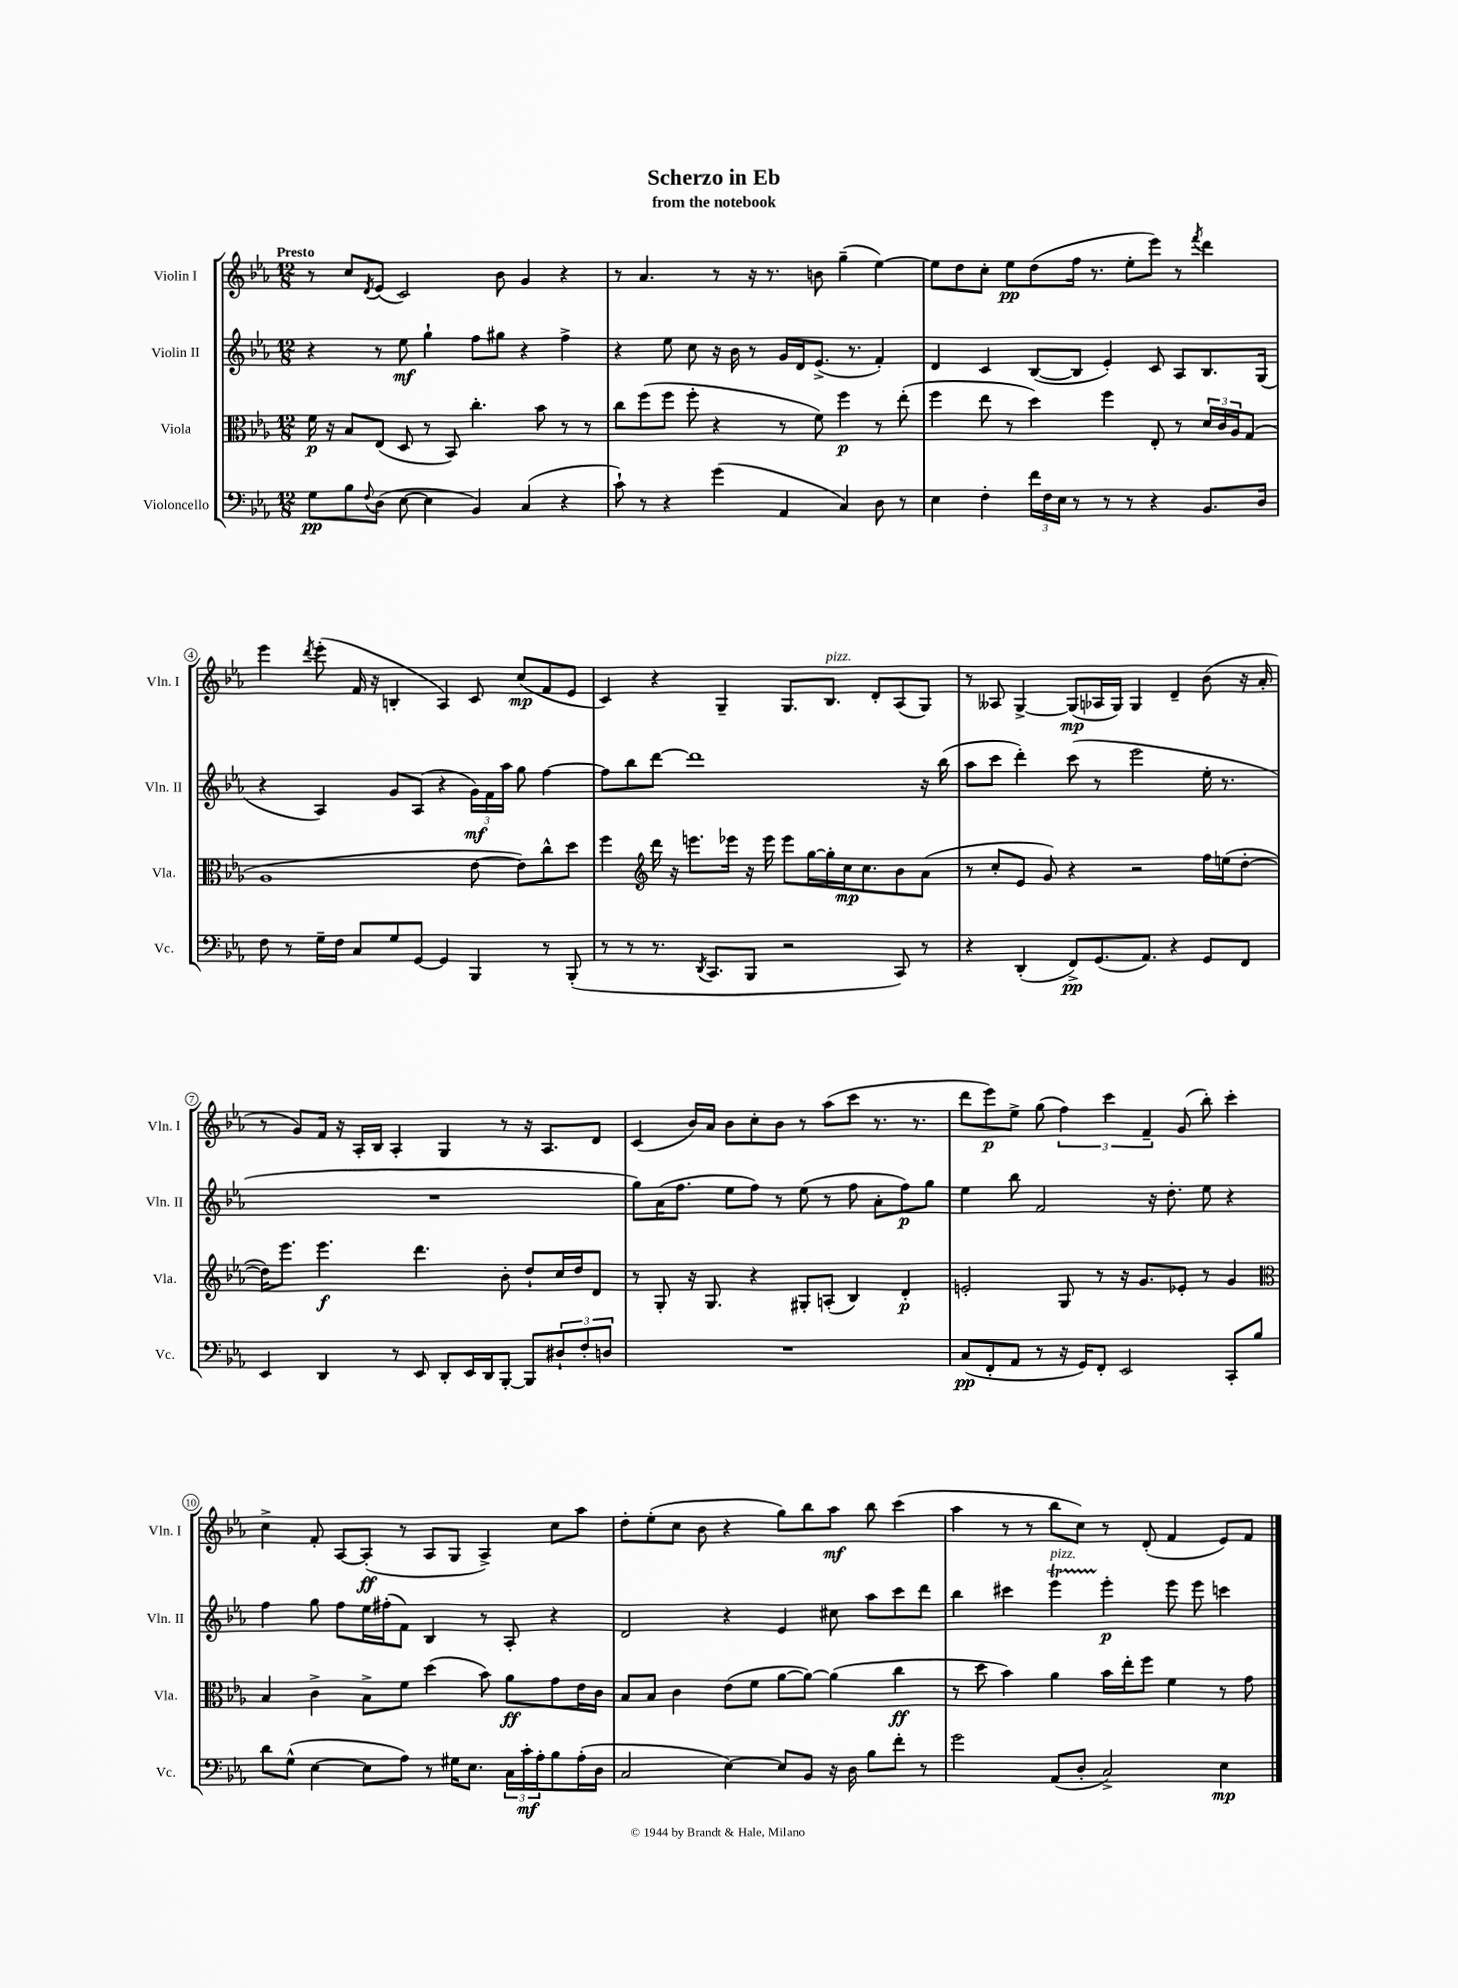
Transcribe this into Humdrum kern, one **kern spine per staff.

**kern	**dynam	**kern	**dynam	**kern	**dynam	**kern	**dynam
*part4	*part4	*part3	*part3	*part2	*part2	*part1	*part1
*staff4	*staff4	*staff3	*staff3	*staff2	*staff2	*staff1	*staff1
*I"Violoncello	*	*I"Viola	*	*I"Violin II	*	*I"Violin I	*
*I'Vc.	*	*I'Vla.	*	*I'Vln. II	*	*I'Vln. I	*
*clefF4	*	*clefC3	*	*clefG2	*	*clefG2	*
*k[b-e-a-]	*	*k[b-e-a-]	*	*k[b-e-a-]	*	*k[b-e-a-]	*
*M12/8	*	*M12/8	*	*M12/8	*	*M12/8	*
=1	=1	=1	=1	=1	=1	=1	=1
!	!	!	!	!	!	!LO:TX:a:B:t=Presto	!
8G\L	pp	16f\	p	4r	.	8r	.
.	.	16r	.	.	.	.	.
8B-\	.	8B-/L	.	.	.	8cc/L	.
8qqF/	.	.	.	.	.	8qd/	.
(8D\J	.	(8E-/J	.	8r	.	(8e-/J	.
[8E-\	.	8D/	.	8ee-\	mf	2c/)	.
4E-\]	.	8r	.	4gg`\	.	.	.
.	.	8BB-/)	.	.	.	.	.
4BB-/)	.	4.cc'\	.	8ff\L	.	.	.
.	.	.	.	8gg#X\J	.	8b-\	.
(4C/	.	.	.	4r	.	4g/	.
.	.	8b-\	.	.	.	.	.
4r	.	8r	.	4ff^\	.	4r	.
.	.	8r	.	.	.	.	.
=2	=2	=2	=2	=2	=2	=2	=2
8c`\)	.	8cc\L	.	4r	.	8r	.
8r	.	(8ff\	.	.	.	4.a-/	.
4r	.	8ff\J	.	8ee-\	.	.	.
.	.	8ff'\	.	8cc\	.	.	.
(4g\	.	4r	.	16r	.	8r	.
.	.	.	.	16b-\	.	.	.
.	.	.	.	8r	.	16r	.
.	.	.	.	.	.	8.r	.
4AA-/	.	8r	.	16g/LL	.	.	.
.	.	.	.	16d/J	.	.	.
.	.	8f\)	.	(8.e-^/J	.	8bn\	.
4C/)	.	4ff\	p	.	.	(4gg~\	.
.	.	.	.	8.r	.	.	.
8D\	.	8r	.	4f'/)	.	[4ee-\)	.
8r	.	(8ee-'\	.	.	.	.	.
=3	=3	=3	=3	=3	=3	=3	=3
4E-\	.	4ff\	.	4d/	.	8ee-\L]	.
.	.	.	.	.	.	8dd\	.
4F'\	.	8ee-\	.	4c/	.	8cc'\J	.
.	.	8r	.	.	.	8ee-\L	pp
24f\LL	.	4dd\)	.	([8B-/L	.	(8dd\	.
24F\	.	.	.	.	.	.	.
24E-\JJ	.	.	.	.	.	.	.
8r	.	.	.	8B-/J]	.	16ff\Jk	.
.	.	.	.	.	.	8.r	.
8r	.	4ff\	.	4e-'/)	.	.	.
8r	.	.	.	.	.	8ee-'\L	.
4r	.	8E-'/	.	8c/	.	8eee-\J)	.
.	.	8r	.	8A-/L	.	8r	.
.	.	.	.	.	.	8qfff/	.
8.BB-/L	.	24d/LL	.	8.B-/	.	4ddd\	.
.	.	24c/	.	.	.	.	.
.	.	24A-/J	.	.	.	.	.
.	.	(8G/J	.	.	.	.	.
16D/Jk	.	.	.	(16G/Jk	.	.	.
!!LO:LB:g=z
=4	=4	=4	=4	=4	=4	=4	=4
8F\	.	1A-	.	4r	.	4eee-\	.
8r	.	.	.	.	.	.	.
.	.	.	.	.	.	8qddd/	.
16G~\LL	.	.	.	4A-/)	.	(8eee-'\	.
16F\JJ	.	.	.	.	.	.	.
8C/L	.	.	.	.	.	16f/	.
.	.	.	.	.	.	16r	.
8G/	.	.	.	8g/L	.	4Bn'/	.
[8GG/J	.	.	.	(8A-/J	.	.	.
4GG/]	.	.	.	4r	.	4A-/)	.
4BBB-/	.	[8e-\	.	24g\LL)	mf	8c/	.
.	.	.	.	24f\	.	.	.
.	.	.	.	24aa-\JJ	.	.	.
.	.	8e-\L])	.	8gg\	.	(8cc/L	mp
8r	.	8cc^^\	.	[4ff\	.	8f/	.
(8BBB-'/	.	8dd\J	.	.	.	8e-/J	.
=5	=5	=5	=5	=5	=5	=5	=5
8r	.	4ff\	.	8ff\L]	.	4c/)	.
8r	.	.	.	8bb-\	.	.	.
*	*	*clefG2	*	*	*	*	*
8.r	.	16ddd\	.	[8ddd\J	.	4r	.
.	.	16r	.	.	.	.	.
.	.	8.eeen\L	.	1ddd]	.	.	.
8qDD/	.	.	.	.	.	.	.
8.CC/L	.	.	.	.	.	.	.
.	.	.	.	.	.	4G~/	.
.	.	16eee-X\Jk	.	.	.	.	.
8BBB-/J	.	16r	.	.	.	.	.
.	.	16eee-\	.	.	.	.	.
2r	.	8eee-\L	.	.	.	8.G/L	.
.	.	[16gg\L	.	.	.	.	.
!	!	!	!	!	!	!LO:TX:a:i:t=pizz.	!
.	.	16gg'\]	.	.	.	8.B-/J	.
.	.	16cc\J	mp	.	.	.	.
.	.	8.cc\	.	.	.	.	.
.	.	.	.	.	.	8d'/L	.
8CC/)	.	8b-\	.	.	.	(8A-/	.
8r	.	(8a-\J	.	16r	.	8G/J)	.
.	.	.	.	(16bb-\	.	.	.
=6	=6	=6	=6	=6	=6	=6	=6
4r	.	8r	.	8aa-\L	.	8r	.
.	.	8cc'/L	.	8ccc\J	.	8A--X/	.
(4DD'/	.	8e-/J	.	4ddd'\)	.	[4G^/	.
.	.	8g/)	.	.	.	.	.
8FF^/L)	pp	4r	.	(8ccc\	.	(8G/L]	mp
(8.GG/	.	.	.	8r	.	16A-X/L	.
.	.	.	.	.	.	16G/JJ)	.
.	.	2r	.	2eee-\	.	4G/	.
8.AA-/J)	.	.	.	.	.	.	.
4r	.	.	.	.	.	4d~/	.
8GG/L	.	16ff\LL	.	16ee-'\	.	(8b-\	.
.	.	(16een\J	.	8.r	.	.	.
8FF/J	.	[8dd'\J	.	.	.	16r	.
.	.	.	.	.	.	16a-'/	.
!!LO:LB:g=z
=7	=7	=7	=7	=7	=7	=7	=7
4EE-/	.	16dd\KL])	.	1.r	.	8r	.
.	.	8.eee-\J	.	.	.	.	.
.	.	.	.	.	.	8g/L)	.
4DD/	.	4.eee-\	f	.	.	16f/Jk	.
.	.	.	.	.	.	16r	.
.	.	.	.	.	.	16A-'/LL	.
.	.	.	.	.	.	16B-/JJ	.
8r	.	.	.	.	.	4A-'/	.
8EE-/	.	4.ddd\	.	.	.	.	.
8DD'/L	.	.	.	.	.	4G/	.
16EE-/L	.	.	.	.	.	.	.
16DD/J	.	.	.	.	.	.	.
[8BBB-'/J	.	8b-'\	.	.	.	8r	.
8BBB-/L]	.	8dd`/L	.	.	.	16r	.
.	.	.	.	.	.	8.A-/L	.
12D#X`/	.	16cc/L	.	.	.	.	.
.	.	16dd/J	.	.	.	.	.
12F'/	.	.	.	.	.	.	.
.	.	8d/J	.	.	.	8d/J	.
12Dn/J	.	.	.	.	.	.	.
=8	=8	=8	=8	=8	=8	=8	=8
1.r	.	8r	.	8gg\L)	.	(4c/	.
.	.	8G'/	.	(16a-\K	.	.	.
.	.	.	.	8.ff\J	.	.	.
.	.	16r	.	.	.	16b-/LL)	.
.	.	8.G/	.	.	.	16a-/JJ	.
.	.	.	.	8ee-\L	.	8b-\L	.
.	.	4r	.	8ff\J)	.	8cc'\	.
.	.	.	.	8r	.	8b-\J	.
.	.	8G#X'/L	.	(8ee-\	.	8r	.
.	.	(8An'/J	.	8r	.	(8aa-\L	.
.	.	4B-/)	.	8ff\	.	8ccc\J	.
.	.	.	.	8a-'\L	.	8.r	.
.	.	4d'/	p	8ff\)	p	.	.
.	.	.	.	.	.	8.r	.
.	.	.	.	8gg\J	.	.	.
=9	=9	=9	=9	=9	=9	=9	=9
(8C/L	pp	2en'/	.	4ee-\	.	8ddd\L	.
8FF'/	.	.	.	.	.	8eee-\)	p
8AA-/J	.	.	.	8bb-\	.	8ee-^\J	.
8r	.	.	.	2f/	.	(8gg\	.
16r	.	8G/	.	.	.	6ff\)	.
16GG/KL)	.	.	.	.	.	.	.
8FF'/J	.	8r	.	.	.	.	.
.	.	.	.	.	.	6ccc\	.
2EE-/	.	16r	.	.	.	.	.
.	.	8.g/L	.	.	.	.	.
.	.	.	.	.	.	6f~/	.
.	.	.	.	16r	.	.	.
.	.	.	.	8.dd'\	.	.	.
.	.	8e-X'/J	.	.	.	(8g/	.
.	.	8r	.	8ee-\	.	8bb-'\)	.
8CC'/L	.	4g/	.	4r	.	4ccc'\	.
8B-/J	.	.	.	.	.	.	.
!!LO:LB:g=z
=10	=10	=10	=10	=10	=10	=10	=10
*	*	*clefC3	*	*	*	*	*
8d\L	.	4B-/	.	4ff\	.	4cc^\	.
(8G^^\J	.	.	.	.	.	.	.
[4E-\	.	4c^\	.	8gg\	.	8f'/	.
.	.	.	.	8ff\L	.	[8A-/L	.
8E-\L]	.	8B-^\L	.	16ee-\L	.	(8A-'/J]	ff
.	.	.	.	(16ff#X'\J	.	.	.
8A-\J)	.	8f\J	.	8f\J)	.	8r	.
8r	.	(4dd\	.	4B-/	.	8A-/L	.
16G#X\KL	.	.	.	.	.	8G/J	.
8.E-\J	.	.	.	.	.	.	.
.	.	8b-\)	.	8r	.	4A-^/)	.
24C\LL	.	8a-\L	ff	8A-'/	.	.	.
24c'\	mf	.	.	.	.	.	.
24A-'\J	.	.	.	.	.	.	.
8B-\	.	8g\	.	4r	.	8cc\L	.
(16A-'\L	.	16e-\L	.	.	.	8aa-\J	.
16D\JJ	.	16c\JJ	.	.	.	.	.
=11	=11	=11	=11	=11	=11	=11	=11
2C/	.	8B-/L	.	2d/	.	8dd'\L	.
.	.	8B-/J	.	.	.	(8ee-'\	.
.	.	4c\	.	.	.	8cc\J	.
.	.	.	.	.	.	8b-\	.
[4E-\)	.	(8e-\L	.	4r	.	4r	.
.	.	8f\J	.	.	.	.	.
8E-/L]	.	[8a-\L	.	4e-/	.	8gg\L)	.
8BB-/J	.	8a-\J_)	.	.	.	8bb-\	.
16r	.	(4a-\]	.	8cc#X\	.	8aa-\J	mf
16D\	.	.	.	.	.	.	.
8B-\L	.	.	.	8aa-\L	.	8bb-\	.
8f'\J	.	4cc\	ff	8ccc\	.	(4ccc\	.
8r	.	.	.	8ddd\J	.	.	.
=12	=12	=12	=12	=12	=12	=12	=12
2g\	.	8r	.	4bb-\	.	4aa-\	.
.	.	8dd\	.	.	.	.	.
.	.	4b-\)	.	4ccc#X\	.	8r	.
.	.	.	.	.	.	8r	.
!	!	!	!	!LO:TX:a:i:t=pizz.	!	!	!
(8AA-/L	.	4a-\	.	4eee-T\	.	8bb-\L	.
8D'/J	.	.	.	.	.	8cc\J)	.
2C^/)	.	16b-\LL	.	4eee-'\	p	8r	.
.	.	16ee-'\J	.	.	.	.	.
.	.	8ff\J	.	.	.	(8d'/	.
.	.	4f\	.	8eee-\	.	4f/	.
.	.	.	.	8eee-\	.	.	.
4E-\	mp	8r	.	4cccn\	.	8e-/L)	.
.	.	8g\	.	.	.	8f/J	.
==	==	==	==	==	==	==	==
*-	*-	*-	*-	*-	*-	*-	*-
